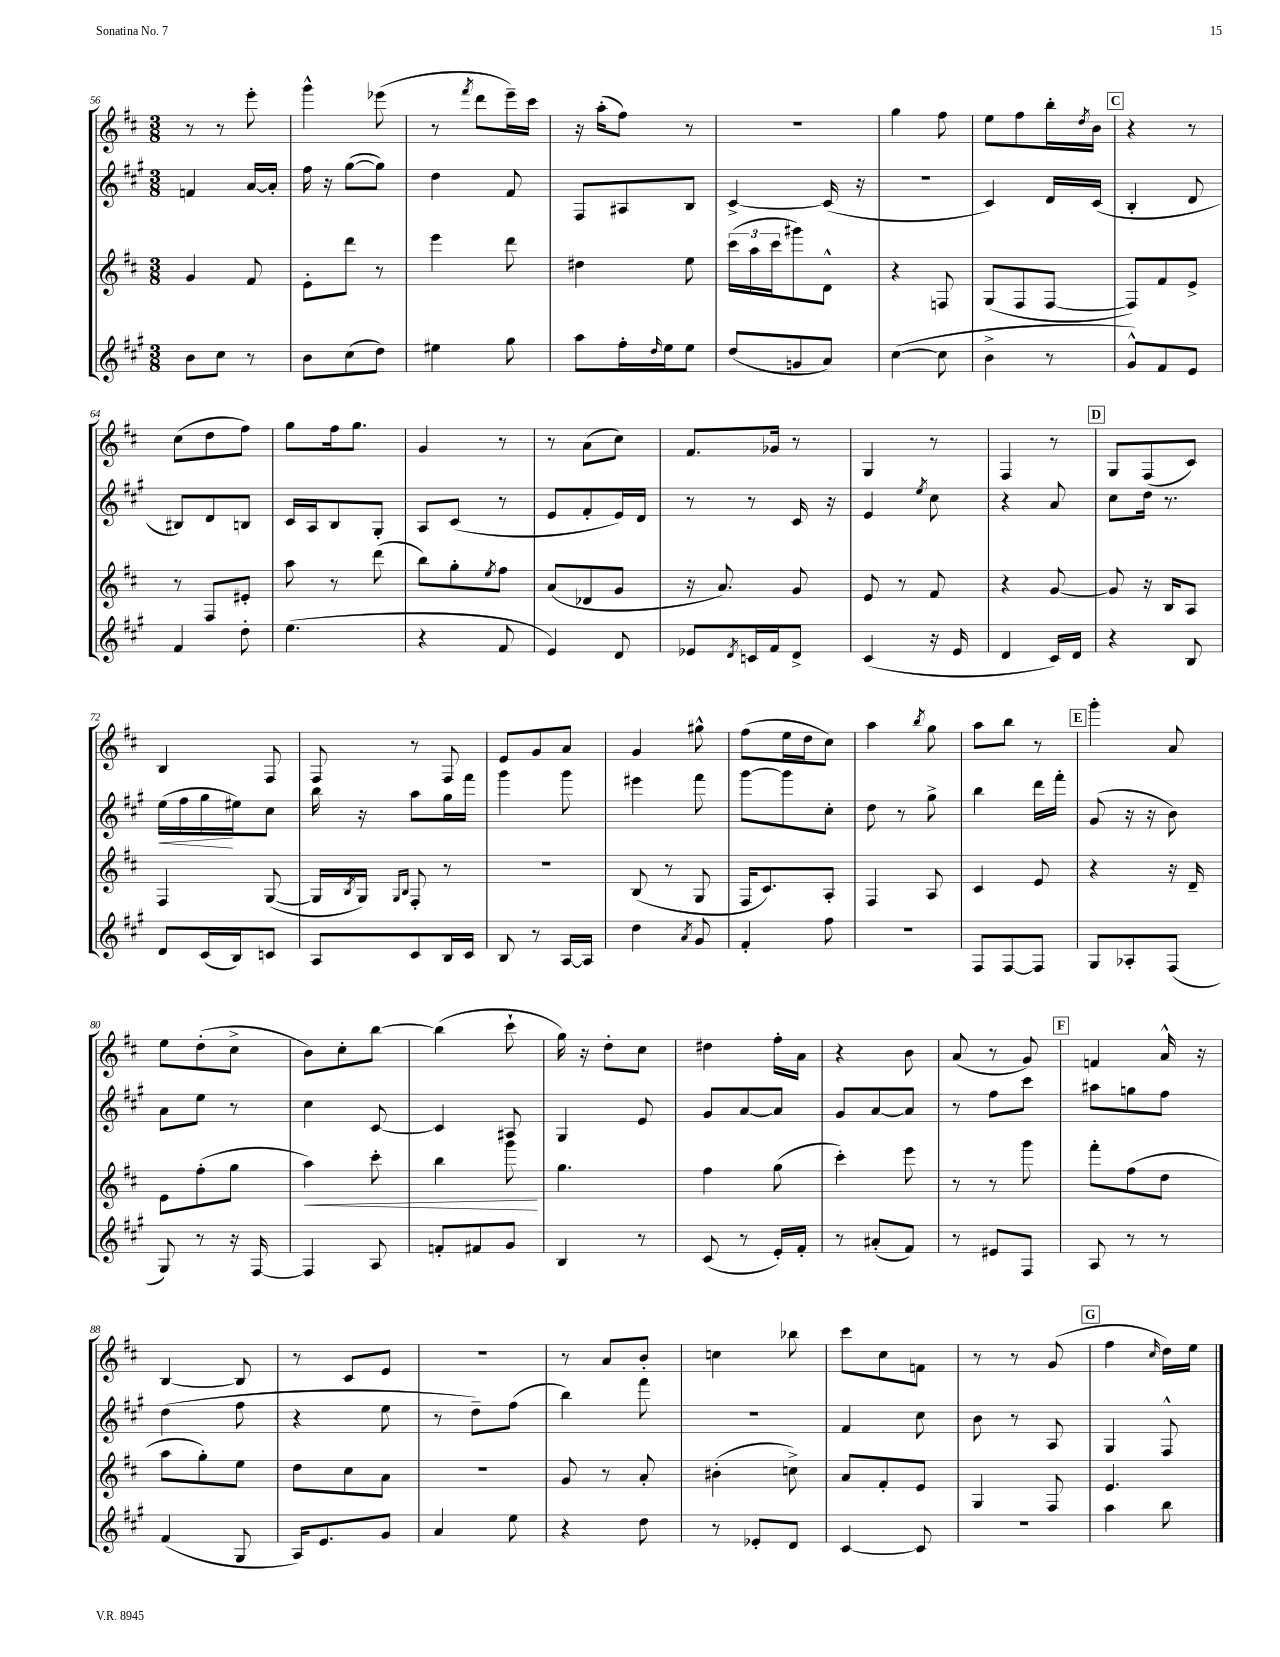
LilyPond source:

<<
\new StaffGroup <<
\new Staff = "s0" {
    \clef treble \key d \major \numericTimeSignature \time 3/8
    r8 r8 e'''8-. |
    g'''4-^ ees'''8( |
    r8 \acciaccatura { fis'''8 } d'''8 e'''16--) cis'''16 |
    r16 a''16-.( fis''8) r8 |
    R4. |
    g''4 fis''8 |
    e''8 fis''8 b''16-. \acciaccatura { d''8 } b'16 |
    \mark \markup { \box "C" } r4 r8 |
    cis''8( d''8 fis''8) |
    g''8 fis''16 g''8. |
    g'4 r8 |
    r8 a'8( cis''8) |
    fis'8. ges'16 r8 |
    g4 r8 |
    fis4 r8 |
    \mark \markup { \box "D" } g8 fis8( cis'8) |
    b4 fis8 |
    fis8 r8 fis8 |
    e'8 g'8 a'8 |
    g'4 gis''8-^ |
    fis''8( e''16 d''16 cis''8) |
    a''4 \acciaccatura { b''8 } g''8 |
    a''8 b''8 r8 |
    \mark \markup { \box "E" } g'''4-. a'8 |
    e''8 d''8-.( cis''8-> |
    b'8) cis''8-. b''8~ |
    b''4( cis'''8-! |
    g''16) r16 d''8-. cis''8 |
    dis''4 fis''16-. a'16 |
    r4 b'8 |
    a'8( r8 g'8) |
    \mark \markup { \box "F" } f'4 a'16-^ r16 |
    b4~ b8 |
    r8 cis'8 e'8 |
    R4. |
    r8 a'8 b'8-. |
    c''4 bes''8 |
    cis'''8 cis''8 f'8 |
    r8 r8 g'8( |
    \mark \markup { \box "G" } fis''4 \grace { cis''16 } d''16) e''16 \bar "|." |
}
\new Staff = "s1" {
    \clef treble \key a \major \numericTimeSignature \time 3/8
    f'4 a'16~ a'16-. |
    fis''16 r16 gis''8~( gis''8) |
    d''4 fis'8 |
    fis8 ais8 b8 |
    cis'4~-> cis'16( r16 |
    R4. |
    cis'4) d'16 cis'16( |
    \mark \markup { \box "C" } b4-. d'8 |
    bis8) d'8 b8 |
    cis'16 a16 b8 gis8-. |
    a8 cis'8( r8 |
    e'8 fis'8-. e'16) d'16 |
    r8 r8 cis'16 r16 |
    e'4 \acciaccatura { e''8 } cis''8 |
    r4 a'8 |
    \mark \markup { \box "D" } cis''8 d''16 r8. |
    e''16\<( fis''16 gis''16\! eis''16) cis''8 |
    b''16 r16 a''8 gis''16 fis'''16 |
    gis'''4 gis'''8 |
    eis'''4 fis'''8 |
    gis'''8~ gis'''8 cis''8-. |
    d''8 r8 gis''8-> |
    b''4 d'''16 fis'''16-. |
    \mark \markup { \box "E" } gis'8( r16 r16 b'8) |
    a'8 e''8 r8 |
    cis''4 cis'8~ |
    cis'4 ais8 |
    gis4 e'8 |
    gis'8 a'8~ a'8 |
    gis'8 a'8~ a'8 |
    r8 fis''8 cis'''8 |
    \mark \markup { \box "F" } ais''8 g''8 fis''8 |
    d''4( fis''8 |
    r4 e''8 |
    r8 d''8--) fis''8( |
    b''4) fis'''8 |
    R4. |
    fis'4 cis''8 |
    b'8 r8 a8 |
    \mark \markup { \box "G" } gis4 fis8-^ \bar "|." |
}
\new Staff = "s2" {
    \clef treble \key d \major \numericTimeSignature \time 3/8
    g'4 fis'8 |
    e'8-. d'''8 r8 |
    e'''4 d'''8 |
    dis''4 e''8 |
    \tuplet 3/2 { cis'''16( a''16 cis'''16 } gis'''8) d'8-^ |
    r4 f8 |
    g8( fis8 fis8~ |
    \mark \markup { \box "C" } fis8) fis'8 e'8-> |
    r8 fis8 eis'8-. |
    a''8 r8 d'''8( |
    b''8) g''8-. \acciaccatura { e''8 } fis''8 |
    a'8( des'8 g'8 |
    r16 a'8.) g'8 |
    e'8 r8 fis'8 |
    r4 g'8~ |
    \mark \markup { \box "D" } g'8 r16 b16 a8 |
    fis4 g8~( |
    g16 \acciaccatura { b8 } g16) \grace { g16 b16 } fis8-. r8 |
    R4. |
    b8( r8 g8 |
    fis16 cis'8.) a8-. |
    fis4 a8 |
    cis'4 e'8 |
    \mark \markup { \box "E" } r4 r16 d'16-- |
    e'8 fis''8-.( g''8 |
    a''4\<) cis'''8-. |
    b''4 g'''8\! |
    g''4. |
    fis''4 g''8( |
    cis'''4-.) e'''8 |
    r8 r8 g'''8 |
    \mark \markup { \box "F" } fis'''8-. fis''8( d''8 |
    a''8 g''8-.) e''8 |
    d''8 cis''8 a'8 |
    R4. |
    g'8 r8 a'8-. |
    bis'4-.( c''8->) |
    a'8 fis'8-. e'8 |
    g4 fis8 |
    \mark \markup { \box "G" } e'4. \bar "|." |
}
\new Staff = "s3" {
    \clef treble \key a \major \numericTimeSignature \time 3/8
    b'8 cis''8 r8 |
    b'8 cis''8( d''8) |
    eis''4 gis''8 |
    a''8 fis''16-. \grace { d''16 } e''16 e''8 |
    d''8( g'8 a'8) |
    cis''4~( cis''8 |
    b'4-> r8 |
    \mark \markup { \box "C" } gis'8-^) fis'8 e'8 |
    fis'4 d''8-. |
    e''4.( |
    r4 fis'8 |
    e'4) d'8 |
    ees'8 \acciaccatura { d'8 } c'16 fis'16 d'8-> |
    cis'4( r16 e'16 |
    d'4 cis'16) d'16 |
    \mark \markup { \box "D" } r4 b8 |
    d'8 cis'16( b16) c'8 |
    a8 cis'8 b16 cis'16 |
    b8 r8 a16~ a16 |
    d''4 \acciaccatura { a'8 } gis'8 |
    fis'4-. fis''8 |
    R4. |
    fis8 fis8~ fis8 |
    \mark \markup { \box "E" } gis8 aes8-. fis8( |
    gis8) r8 r16 fis16~ |
    fis4 a8 |
    f'8-. fis'8 gis'8 |
    b4 r8 |
    cis'8( r8 e'16-.) fis'16-. |
    r8 ais'8-.( fis'8) |
    r8 eis'8 fis8 |
    \mark \markup { \box "F" } a8 r8 r8 |
    fis'4( gis8 |
    a16) e'8. gis'8 |
    a'4 e''8 |
    r4 d''8 |
    r8 ees'8-. d'8 |
    cis'4~ cis'8 |
    R4. |
    \mark \markup { \box "G" } a''4 b''8 \bar "|." |
}
>>
>>
\layout { \context { \Score currentBarNumber = #56 } }
